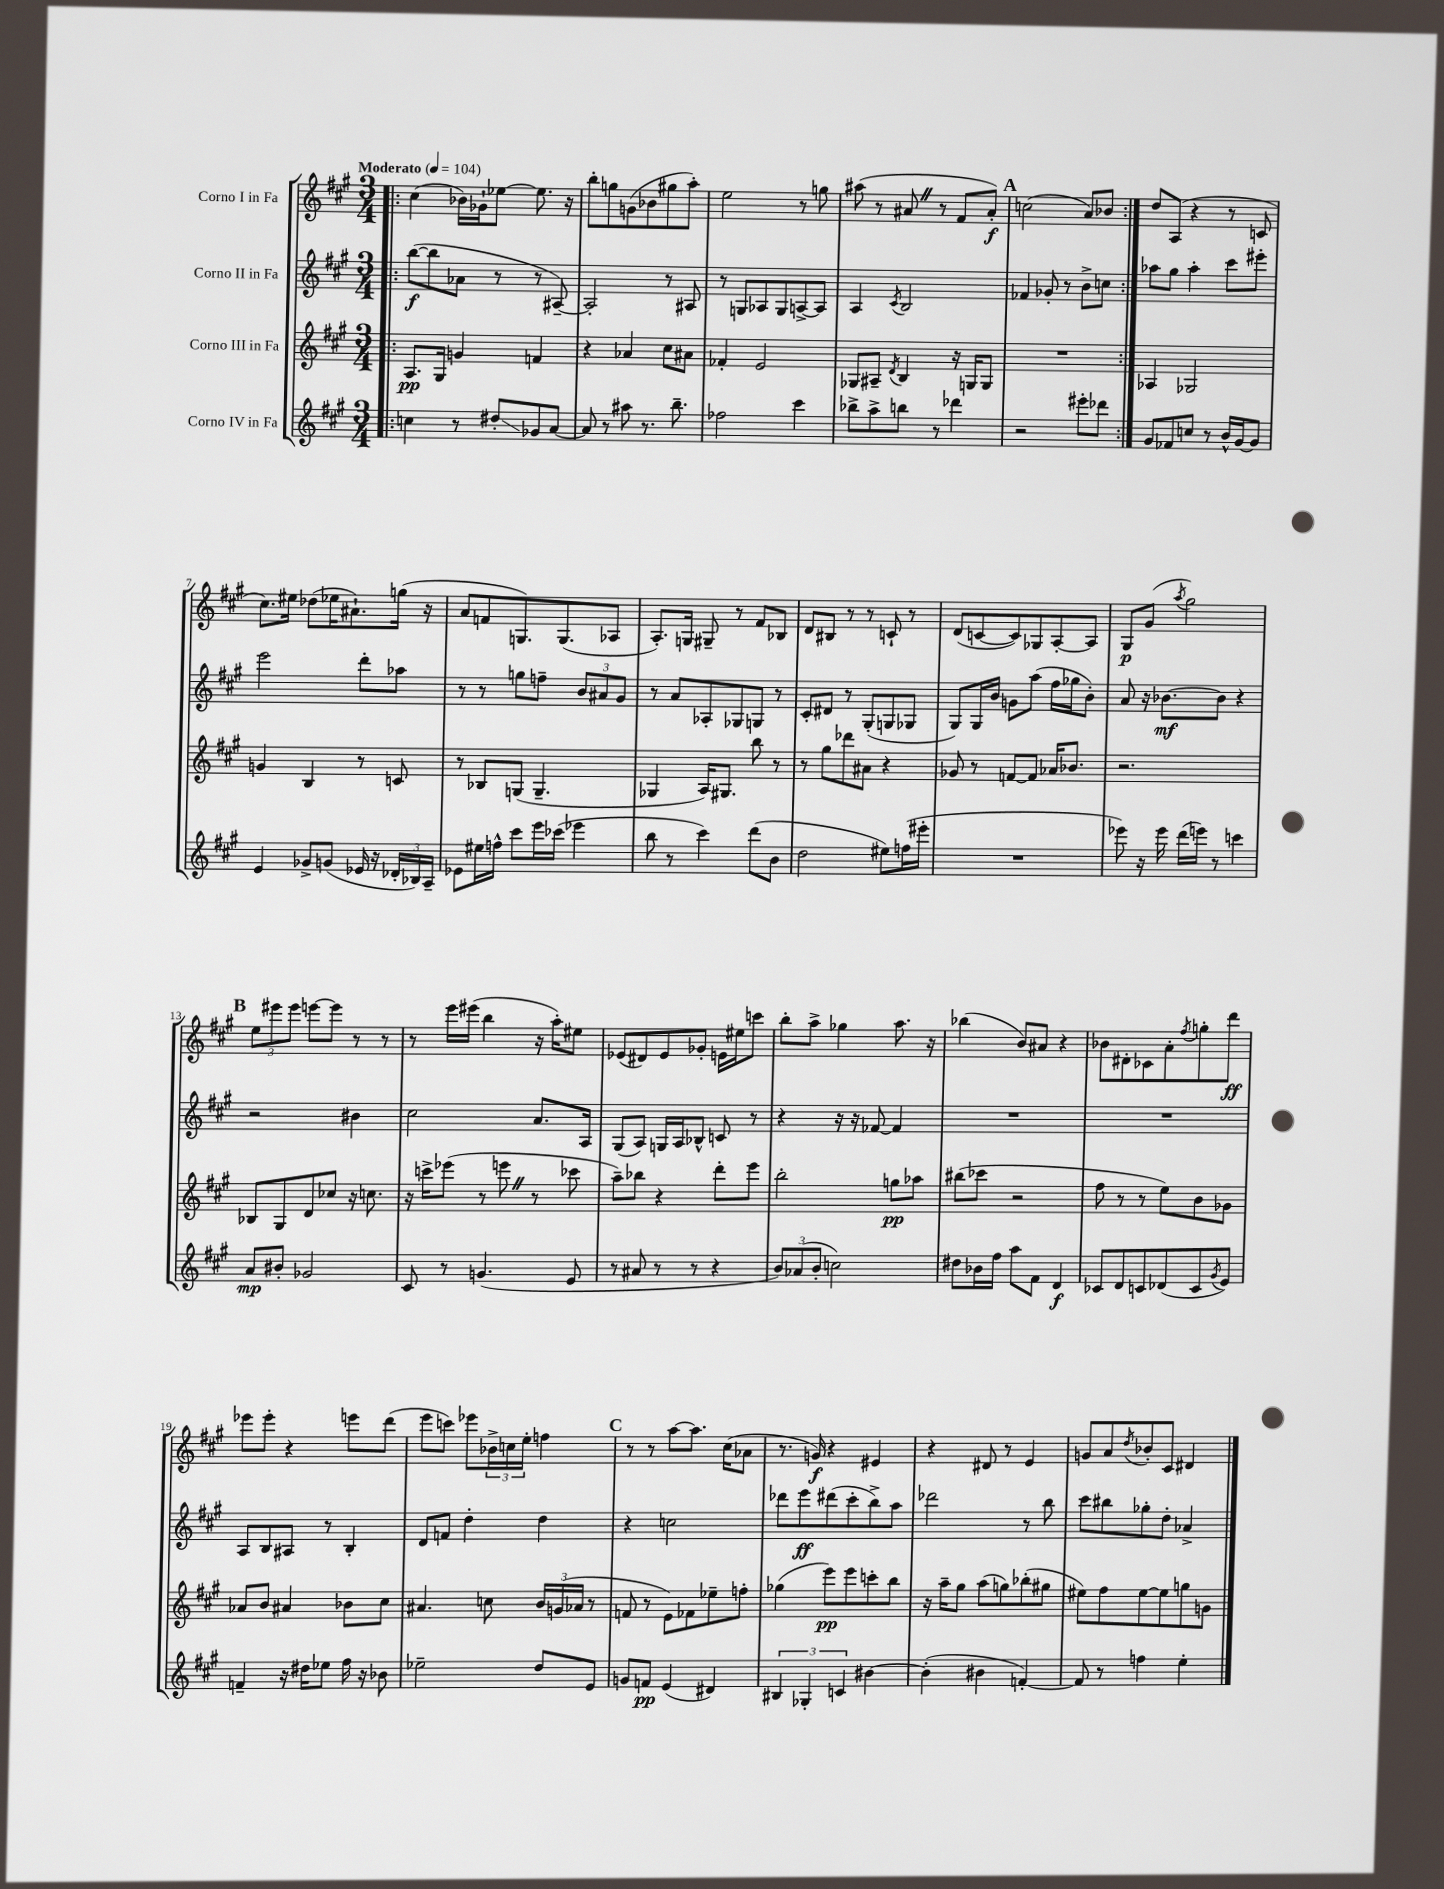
<<
\new StaffGroup <<
\new Staff = "s0" \with { instrumentName = "Corno I in Fa" } {
    \clef treble \key a \major \numericTimeSignature \time 3/4 \tempo "Moderato" 4 = 104
    \repeat volta 2 { \bar ".|:" cis''4( bes'16) ges'16-! ees''8~ ees''8. r16 |
    b''8-. g''8 g'8( bes'8 gis''8 a''8-.) |
    e''2 r8 g''8 |
    ais''8( r8 ais'8 \once \override BreathingSign.text = \markup { \musicglyph "scripts.caesura.straight" } \breathe r8 fis'8 ais'8-.\f) |
    \mark \markup { \bold "A" } c''2( a'8) bes'8 | }
    d''8 a8( r4 r8 c'8 |
    cis''8.) eis''16 des''8( ees''16 ais'8.-!) g''16( r16 |
    a'8 f'8 g8.) g8.( aes8 |
    a8.-.) g16 gis8-- r8 fis'8 bes8 |
    d'8 bis8 r8 r8 c'8-! r8 |
    d'8( c'8~ c'8) ges8 a8~-. a8 |
    gis8\p gis'8( \acciaccatura { a''8 } gis''2) |
    \mark \markup { \bold "B" } \tuplet 3/2 { e''8 eis'''8 eis'''8 } e'''8~ e'''8 r8 r8 |
    r8 e'''16 eis'''16( b''4 r16 a''16-.) eis''8 |
    ees'8( dis'8) ees'8 ges'8-. e'16 eis''16 c'''8 |
    b''8-. a''8-> ges''4 a''8. r16 |
    bes''4( b'8) ais'8 r4 |
    bes'8 dis'8-. ces'8 a'8-. \acciaccatura { fis''8 } g''8-. d'''8\ff |
    ees'''8 ees'''8-. r4 e'''8 d'''8( |
    e'''8 c'''8) ees'''8 \tuplet 3/2 { bes'16-> c''16 e''16-. } f''4 |
    \mark \markup { \bold "C" } r8 r8 a''8~ a''8. cis''16( aes'8 |
    r8. g'16\f) r4 eis'4 |
    r4 dis'8 r8 e'4 |
    g'8 a'8 \acciaccatura { d''8 } bes'8-. cis'8 dis'4 \bar "|." |
}
\new Staff = "s1" \with { instrumentName = "Corno II in Fa" } {
    \clef treble \key a \major \numericTimeSignature \time 3/4
    \repeat volta 2 { \bar ".|:" b''8~\f( b''8 aes'8 r8 r8 ais8~--) |
    ais2-. r8 ais8 |
    r8 g8 aes8 g8 a8~-> a8 |
    a4 \acciaccatura { cis'8 } b2 |
    \mark \markup { \bold "A" } fes'4 ges'8-. r8 b'8-> c''8 | }
    aes''8 gis''8 aes''4-. cis'''8 eis'''8-. |
    e'''2 d'''8-. aes''8 |
    r8 r8 g''8 f''8-- \tuplet 3/2 { b'8 ais'8 gis'8 } |
    r8 a'8 aes8-. ges8 g8 r8 |
    cis'8-. dis'8 r8 gis8-.( g8 ges8 |
    gis8) gis16 b'16 g'8 a''8( fis''16 ges''16 b'8-.) |
    a'8 r16 bes'8.~\mf bes'8 r4 |
    \mark \markup { \bold "B" } r2 bis'4 |
    cis''2 a'8. a16 |
    gis8( a8) g16 a16 bes8-^ c'8 r8 |
    r4 r16 r16 fes'8~ fes'4 |
    R2. |
    R2. |
    a8 b8 ais8 r8 b4-. |
    d'8 f'8 d''4-. d''4 |
    \mark \markup { \bold "C" } r4 c''2 |
    des'''8 e'''8\ff dis'''8( cis'''8-. b''8->) a''8 |
    des'''2 r8 b''8 |
    cis'''8 bis''8 ges''8-. d''8-. aes'4-> \bar "|." |
}
\new Staff = "s2" \with { instrumentName = "Corno III in Fa" } {
    \clef treble \key a \major \numericTimeSignature \time 3/4
    \repeat volta 2 { \bar ".|:" a8.\pp gis16 g'4 f'4 |
    r4 aes'4 cis''8 ais'8 |
    fes'4-. e'2 |
    ges8 ais8-- \acciaccatura { d'8 } b4 r16 g16 g8 |
    \mark \markup { \bold "A" } R2. | }
    aes4 ges2 |
    g'4 b4 r8 c'8 |
    r8 bes8 g8( g4.-- |
    ges4 a16) gis8. b''8 r8 |
    r8 gis''8 des'''8 ais'8 r4 |
    ges'8 r8 f'8~ f'8 aes'16 bes'8. |
    r2. |
    \mark \markup { \bold "B" } bes8 gis8 d'8 ces''8 r16 c''8. |
    r16 c'''16-> ees'''8( r8 e'''8 \once \override BreathingSign.text = \markup { \musicglyph "scripts.caesura.straight" } \breathe r8 ces'''8 |
    a''8--) bes''8 r4 d'''8-. e'''8 |
    b''2-. g''8\pp aes''8 |
    bis''8( ces'''8 r2 |
    fis''8 r8 r8 e''8) b'8 ges'8 |
    aes'8 b'8 ais'4 bes'8 cis''8 |
    ais'4. c''8 \tuplet 3/2 { b'16 g'16( aes'16 } r8 |
    \mark \markup { \bold "C" } f'8 r8 e'8) fes'8 ees''8-- f''8-. |
    ges''4( e'''8\pp) e'''8 c'''8-. b''8 |
    r16 a''16-- gis''8 a''8( g''8) bes''8-.( gis''8 |
    eis''8) fis''8 eis''8~ eis''8 g''8 g'8 \bar "|." |
}
\new Staff = "s3" \with { instrumentName = "Corno IV in Fa" } {
    \clef treble \key a \major \numericTimeSignature \time 3/4
    \repeat volta 2 { \bar ".|:" c''4 r8 dis''8-.\glissando ges'8 a'8~ |
    a'8 r8 ais''8 r8. b''8.-- |
    fes''2 cis'''4 |
    bes''8-> a''8-> b''8 r8 des'''4 |
    \mark \markup { \bold "A" } r2 eis'''8-. des'''8 | }
    gis'8 fes'8 c''8 r8 b'16-^ gis'16~ gis'8 |
    e'4 ges'8-> g'8( ees'16 r16 \tuplet 3/2 { des'16-. bes16) a16-- } |
    ees'8 eis''16 f''16-^ cis'''8 e'''16 ces'''16( ees'''4 |
    b''8 r8 cis'''4) d'''8( b'8 |
    d''2 eis''8) f''16( eis'''16-. |
    R2. |
    ees'''8) r16 ees'''16 d'''16( e'''16) r8 c'''4 |
    \mark \markup { \bold "B" } a'8\mp bis'8-. ges'2 |
    cis'8 r8 g'4.( e'8 |
    r8 ais'8 r8 r8 r4 |
    \tuplet 3/2 { b'8) aes'8( b'8-. } c''2) |
    dis''8 bes'16 fis''16 a''8 fis'8 d'4\f |
    ces'8 d'8 c'8 des'8( c'8 \acciaccatura { gis'8 } e'8) |
    f'4-- r16 dis''16 ees''8 fis''16 r16 bes'8 |
    ees''2-- d''8 e'8 |
    \mark \markup { \bold "C" } g'8 f'8\pp e'4( dis'4) |
    \tuplet 3/2 { bis4 ges4-. c'4 } bis'4~ |
    bis'4-.( bis'4 f'4~-.) |
    f'8 r8 f''4 e''4-. \bar "|." |
}
>>
>>
